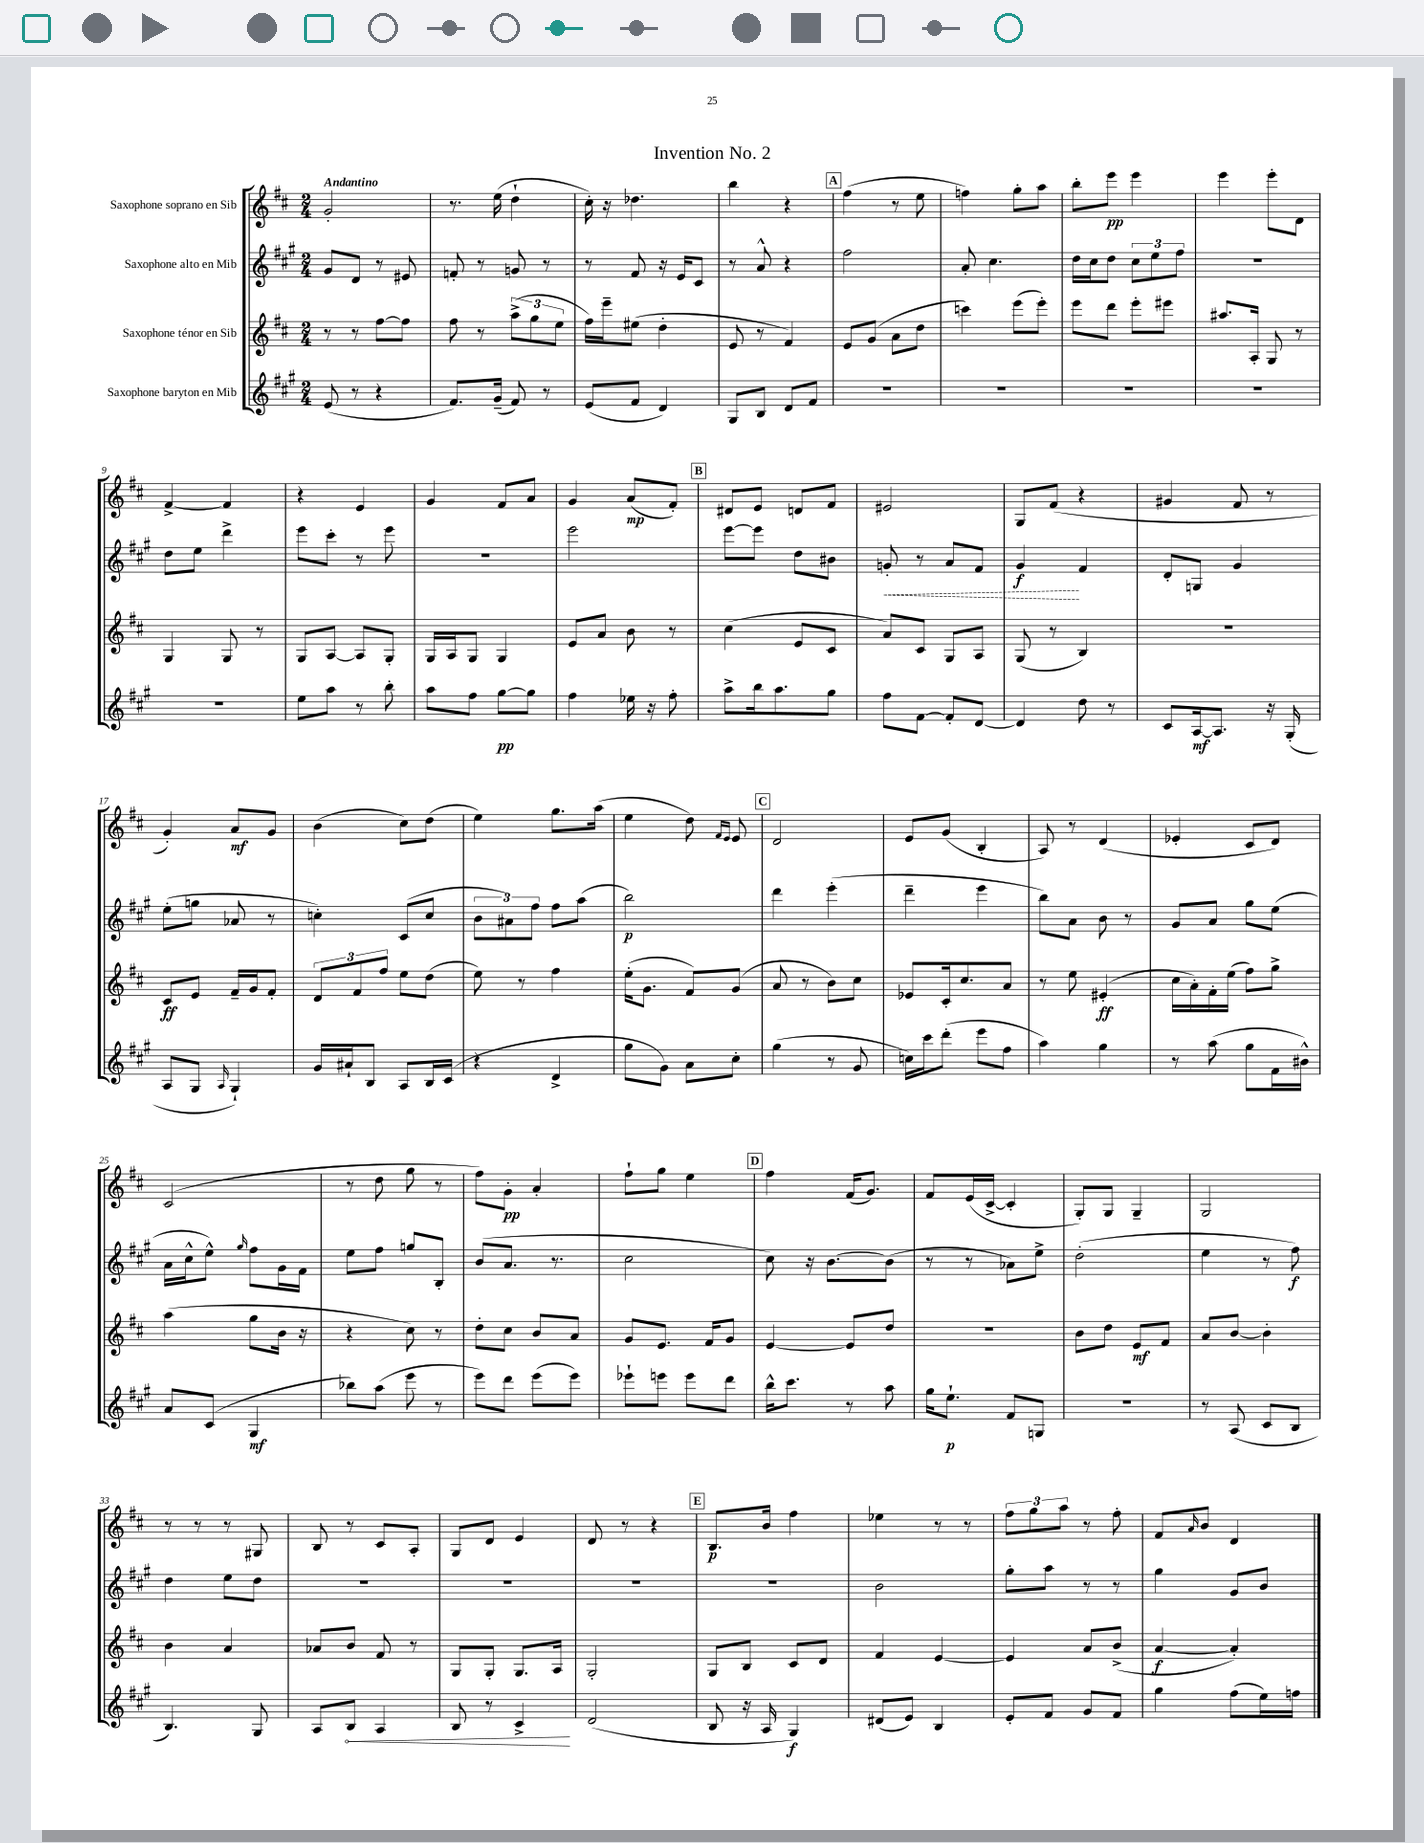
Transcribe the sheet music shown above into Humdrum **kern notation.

**kern	**dynam	**kern	**dynam	**kern	**dynam	**kern	**dynam
*part4	*part4	*part3	*part3	*part2	*part2	*part1	*part1
*staff4	*staff4	*staff3	*staff3	*staff2	*staff2	*staff1	*staff1
*I"Saxophone baryton en Mib	*	*I"Saxophone ténor en Sib	*	*I"Saxophone alto en Mib	*	*I"Saxophone soprano en Sib	*
*clefG2	*	*clefG2	*	*clefG2	*	*clefG2	*
*k[f#c#g#]	*	*k[f#c#]	*	*k[f#c#g#]	*	*k[f#c#]	*
*M2/4	*	*M2/4	*	*M2/4	*	*M2/4	*
=1	=1	=1	=1	=1	=1	=1	=1
!	!	!	!	!	!	!LO:TX:a:B:t=Andantino	!
(8e/	.	8r	.	8g#/L	.	2g'/	.
8r	.	8r	.	8d/J	.	.	.
4r	.	[8ff#\L	.	8r	.	.	.
.	.	8ff#\J]	.	8e#X/	.	.	.
=2	=2	=2	=2	=2	=2	=2	=2
8.f#/L)	.	8ff#\	.	8fn'/	.	8.r	.
.	.	8r	.	8r	.	.	.
(16g#~/Jk	.	.	.	.	.	(16ee\	.
8f#/)	.	(12aa^\L	.	8gn/	.	4dd`\	.
.	.	12gg\	.	.	.	.	.
8r	.	.	.	8r	.	.	.
.	.	12ee\J	.	.	.	.	.
=3	=3	=3	=3	=3	=3	=3	=3
(8e/L	.	16ff#\LL)	.	8r	.	16cc#'\)	.
.	.	16eee~\J	.	.	.	16r	.
8f#/J	.	(8ee#X\J	.	8f#/	.	4.dd-X\	.
4d/)	.	4dd'\	.	16r	.	.	.
.	.	.	.	16e/KL	.	.	.
.	.	.	.	8c#/J	.	.	.
=4	=4	=4	=4	=4	=4	=4	=4
8G#/L	.	8e/	.	8r	.	4bb\	.
8B/J	.	8r	.	8a^^/	.	.	.
8d/L	.	4f#/)	.	4r	.	4r	.
8f#/J	.	.	.	.	.	.	.
!!LO:REH:place=s1:t=A
=5	=5	=5	=5	=5	=5	=5	=5
2r	.	8e/L	.	2ff#\	.	(4ff#\	.
.	.	(8g/J	.	.	.	.	.
.	.	8a\L	.	.	.	8r	.
.	.	8dd\J	.	.	.	8ee\	.
=6	=6	=6	=6	=6	=6	=6	=6
2r	.	4cccn\)	.	8a'/	.	4ffn\)	.
.	.	.	.	4.cc#\	.	.	.
.	.	(8eee\L	.	.	.	8gg'\L	.
.	.	8eee'\J)	.	.	.	8aa\J	.
=7	=7	=7	=7	=7	=7	=7	=7
2r	.	8eee\L	.	16dd\LL	.	8bb'\L	.
.	.	.	.	16cc#\J	.	.	.
.	.	8ddd\J	.	8dd\J	.	8eee\J	pp
.	.	8eee'\L	.	12cc#\L	.	4eee\	.
.	.	.	.	12ee\	.	.	.
.	.	8eee#X\J	.	.	.	.	.
.	.	.	.	12ff#\J	.	.	.
=8	=8	=8	=8	=8	=8	=8	=8
2r	.	8.aa#X/L	.	2r	.	4eee\	.
.	.	16A'/Jk	.	.	.	.	.
.	.	8G/	.	.	.	8eee'\L	.
.	.	8r	.	.	.	8d\J	.
!!LO:LB:g=z
=9	=9	=9	=9	=9	=9	=9	=9
2r	.	4G/	.	8dd\L	.	[4f#^/	.
.	.	.	.	8ee\J	.	.	.
.	.	8G/	.	4ddd^\	.	4f#/]	.
.	.	8r	.	.	.	.	.
=10	=10	=10	=10	=10	=10	=10	=10
8ee\L	.	8G/L	.	8eee\L	.	4r	.
8aa\J	.	[8A/J	.	8ccc#'\J	.	.	.
8r	.	8A/L]	.	8r	.	4e/	.
8bb'\	.	8G'/J	.	8eee\	.	.	.
=11	=11	=11	=11	=11	=11	=11	=11
8aa\L	.	16G/LL	.	2r	.	4g/	.
.	.	16A/J	.	.	.	.	.
8ff#\J	.	8G/J	.	.	.	.	.
[8gg#\L	pp	4G/	.	.	.	8f#/L	.
8gg#\J]	.	.	.	.	.	8a/J	.
=12	=12	=12	=12	=12	=12	=12	=12
4ff#\	.	8e/L	.	2eee\	.	4g/	.
.	.	8a/J	.	.	.	.	.
16ee-X\	.	8b\	.	.	.	(8a/L	mp
16r	.	.	.	.	.	.	.
8ff#'\	.	8r	.	.	.	8f#'/J)	.
!!LO:REH:place=s1:t=B
=13	=13	=13	=13	=13	=13	=13	=13
8aa^\L	.	(4cc#\	.	[8eee\L	.	8d#X/L	.
16bb\k	.	.	.	8eee\J]	.	8e/J	.
8.aa\	.	.	.	.	.	.	.
.	.	8e/L	.	8dd\L	.	8dn/L	.
8gg#\J	.	8c#/J	.	8b#X\J	.	8f#/J	.
=14	=14	=14	=14	=14	=14	=14	=14
!	!	!	!	!	!LO:HP:b	!	!
8ff#\L	.	8a/L)	.	8gn'/	<	2e#X/	.
[8f#\J	.	8c#/J	.	8r	.	.	.
8f#'/L]	.	8G/L	.	8a/L	.	.	.
[8d/J	.	8A/J	.	8f#/J	.	.	.
=15	=15	=15	=15	=15	=15	=15	=15
4d/]	.	(8G/	.	4g#/	f	8G/L	.
.	.	8r	.	.	.	(8f#/J	.
8dd\	.	4B/)	.	4f#/	[	4r	.
8r	.	.	.	.	.	.	.
=16	=16	=16	=16	=16	=16	=16	=16
8c#/L	.	2r	.	8d'/L	.	4g#X/	.
[16A/k	mf	.	.	8Gn/J	.	.	.
8.A/J]	.	.	.	.	.	.	.
.	.	.	.	4g#/	.	8f#/	.
16r	.	.	.	.	.	8r	.
(16G#'/	.	.	.	.	.	.	.
!!LO:LB:g=z
=17	=17	=17	=17	=17	=17	=17	=17
8A/L	.	8c#/L	ff	(8ee'\L	.	4g'/)	.
8G#/J	.	8e/J	.	8ggn\J	.	.	.
16qqA/	.	.	.	.	.	.	.
4G#`/)	.	16f#~/LL	.	8a-X/	.	8a/L	mf
.	.	16g/J	.	.	.	.	.
.	.	8f#'/J	.	8r	.	8g/J	.
=18	=18	=18	=18	=18	=18	=18	=18
16g#/LL	.	12d/L	.	4ccn'\)	.	(4b\	.
16a#X`/J	.	.	.	.	.	.	.
.	.	12f#/	.	.	.	.	.
8B/J	.	.	.	.	.	.	.
.	.	12ff#/J	.	.	.	.	.
8A/L	.	8ee\L	.	(8c#/L	.	8cc#\L)	.
16B/L	.	(8dd\J	.	8cc/J	.	(8dd\J	.
(16c#/JJ	.	.	.	.	.	.	.
=19	=19	=19	=19	=19	=19	=19	=19
4r	.	8ee\)	.	12b\L	.	4ee\)	.
.	.	.	.	12a#X\)	.	.	.
.	.	8r	.	.	.	.	.
.	.	.	.	12ff#\J	.	.	.
4d^/	.	4ff#\	.	8ff#\L	.	8.gg\L	.
.	.	.	.	(8aa\J	.	.	.
.	.	.	.	.	.	(16aa\Jk	.
=20	=20	=20	=20	=20	=20	=20	=20
8gg#\L	.	(16ee'\KL	.	2bb\)	p	4ee\	.
.	.	8.g\J	.	.	.	.	.
8g#\J)	.	.	.	.	.	.	.
8a\L	.	8f#/L)	.	.	.	8dd\)	.
.	.	.	.	.	.	16qqf#/LL	.
.	.	.	.	.	.	16qqe/JJ	.
8cc#'\J	.	(8g/J	.	.	.	8e/	.
!!LO:REH:place=s1:t=C
=21	=21	=21	=21	=21	=21	=21	=21
(4gg#\	.	8a/	.	4ddd\	.	2d/	.
.	.	8r	.	.	.	.	.
8r	.	8b\L)	.	(4eee'\	.	.	.
8g#/	.	8cc#\J	.	.	.	.	.
=22	=22	=22	=22	=22	=22	=22	=22
16ccn\LL)	.	8e-X/L	.	4ddd~\	.	8e/L	.
16ccc#\J	.	.	.	.	.	.	.
(8ddd'\J	.	16c#'/k	.	.	.	(8g/J	.
.	.	8.cc#/	.	.	.	.	.
8eee\L	.	.	.	4eee\	.	4B'/	.
8ff#\J	.	8a/J	.	.	.	.	.
=23	=23	=23	=23	=23	=23	=23	=23
4aa\)	.	8r	.	8bb\L)	.	8A/)	.
.	.	8ee\	.	8a\J	.	8r	.
4gg#\	.	(4e#X'/	ff	8b\	.	(4d/	.
.	.	.	.	8r	.	.	.
=24	=24	=24	=24	=24	=24	=24	=24
8r	.	16cc#\LL	.	8g#/L	.	4e-X'/	.
.	.	16a'\)	.	.	.	.	.
(8aa\	.	16f#'\	.	8a/J	.	.	.
.	.	(16ee\JJ	.	.	.	.	.
8gg#\L	.	8ff#\L)	.	8gg#\L	.	8c#/L	.
16f#\L	.	8gg^\J	.	(8ee\J	.	8d/J)	.
16b#X^^\JJ)	.	.	.	.	.	.	.
!!LO:LB:g=z
=25	=25	=25	=25	=25	=25	=25	=25
8a/L	.	(4aa\	.	16a\LL	.	(2c#/	.
.	.	.	.	16cc#^^\J	.	.	.
(8c#/J	.	.	.	8ee^^\J)	.	.	.
.	.	.	.	16qqgg#/	.	.	.
4G#/	mf	8gg\L	.	8ff#\L	.	.	.
.	.	16b\Jk	.	16g#\L	.	.	.
.	.	16r	.	16f#\JJ	.	.	.
=26	=26	=26	=26	=26	=26	=26	=26
8bb-X\L)	.	4r	.	8ee\L	.	8r	.
(8aa\J	.	.	.	8ff#\J	.	8dd\	.
8eee\	.	8cc#\)	.	8ggn/L	.	8gg\	.
8r	.	8r	.	8B'/J	.	8r	.
=27	=27	=27	=27	=27	=27	=27	=27
8eee\L)	.	8dd'\L	.	(8b/L	.	8ff#\L)	.
8ddd\J	.	8cc#\J	.	8.a/J	.	8g'\J	pp
(8eee\L	.	8b/L	.	.	.	4a'/	.
.	.	.	.	8.r	.	.	.
8eee\J)	.	8a/J	.	.	.	.	.
=28	=28	=28	=28	=28	=28	=28	=28
8eee-X`\L	.	8g/L	.	2cc#\	.	8ff#`\L	.
8eeen\J	.	8.e/J	.	.	.	8gg\J	.
8eee\L	.	.	.	.	.	4ee\	.
.	.	16f#/KL	.	.	.	.	.
8ddd\J	.	8g/J	.	.	.	.	.
!!LO:REH:place=s1:t=D
=29	=29	=29	=29	=29	=29	=29	=29
16bb^^\KL	.	[4e/	.	8cc#\)	.	4ff#\	.
8.ccc#\J	.	.	.	.	.	.	.
.	.	.	.	16r	.	.	.
.	.	.	.	[8.b\L	.	.	.
8r	.	8e/L]	.	.	.	(16f#/KL	.
.	.	.	.	.	.	8.g/J)	.
8aa\	.	8dd/J	.	(8b\J]	.	.	.
=30	=30	=30	=30	=30	=30	=30	=30
16gg#\KL	.	2r	.	8r	.	8f#/L	.
8.ee`\J	p	.	.	.	.	.	.
.	.	.	.	8r	.	(16e/L	.
.	.	.	.	.	.	[16c#^/JJ	.
8f#/L	.	.	.	8a-X\L)	.	4c#'/]	.
8Gn/J	.	.	.	8ee^\J	.	.	.
=31	=31	=31	=31	=31	=31	=31	=31
2r	.	8b\L	.	(2dd'\	.	8G'/L)	.
.	.	8dd\J	.	.	.	8G/J	.
.	.	8e/L	mf	.	.	4G~/	.
.	.	8f#/J	.	.	.	.	.
=32	=32	=32	=32	=32	=32	=32	=32
8r	.	8a/L	.	4ee\	.	2G/	.
(8A/	.	[8b/J	.	.	.	.	.
8c#/L	.	4b'\]	.	8r	.	.	.
8B/J	.	.	.	8ff#\)	f	.	.
!!LO:LB:g=z
=33	=33	=33	=33	=33	=33	=33	=33
4.B/)	.	4b\	.	4dd\	.	8r	.
.	.	.	.	.	.	8r	.
.	.	4a/	.	8ee\L	.	8r	.
8G#/	.	.	.	8dd\J	.	8G#X/	.
=34	=34	=34	=34	=34	=34	=34	=34
8A/L	.	8a-X/L	.	2r	.	8B/	.
!	!LO:HP:b	!	!	!	!	!	!
8B/J	<	8b/J	.	.	.	8r	.
4A/	.	8f#/	.	.	.	8c#/L	.
.	.	8r	.	.	.	8A'/J	.
=35	=35	=35	=35	=35	=35	=35	=35
8B/	.	8G/L	.	2r	.	8G/L	.
8r	.	8G'/J	.	.	.	8d/J	.
4c#^/	.	8.G/L	.	.	.	4e/	.
.	.	16A/Jk	.	.	.	.	.
.	[	.	.	.	.	.	.
=36	=36	=36	=36	=36	=36	=36	=36
(2d/	.	2G'/	.	2r	.	8d/	.
.	.	.	.	.	.	8r	.
.	.	.	.	.	.	4r	.
!!LO:REH:place=s1:t=E
=37	=37	=37	=37	=37	=37	=37	=37
8B/	.	8G/L	.	2r	.	8.B/L	p
16r	.	8B/J	.	.	.	.	.
16A/	.	.	.	.	.	16b/Jk	.
4G#/)	f	8c#/L	.	.	.	4ff#\	.
.	.	8d/J	.	.	.	.	.
=38	=38	=38	=38	=38	=38	=38	=38
(8d#X/L	.	4f#/	.	2b\	.	4ee-X\	.
8e/J)	.	.	.	.	.	.	.
4B/	.	[4e/	.	.	.	8r	.
.	.	.	.	.	.	8r	.
=39	=39	=39	=39	=39	=39	=39	=39
8e'/L	.	4e/]	.	8gg#'\L	.	12ff#\L	.
.	.	.	.	.	.	12gg\	.
8f#/J	.	.	.	8aa\J	.	.	.
.	.	.	.	.	.	12aa\J	.
8g#/L	.	8a/L	.	8r	.	8r	.
8f#/J	.	(8b^/J	.	8r	.	8ff#'\	.
=40	=40	=40	=40	=40	=40	=40	=40
4gg#\	.	[4a/	f	4gg#\	.	8f#/L	.
.	.	.	.	.	.	16qqa/	.
.	.	.	.	.	.	8b/J	.
(8ff#\L	.	4a'/])	.	8g#/L	.	4d/	.
16ee\L)	.	.	.	8b/J	.	.	.
16ffn\JJ	.	.	.	.	.	.	.
==	==	==	==	==	==	==	==
*-	*-	*-	*-	*-	*-	*-	*-
